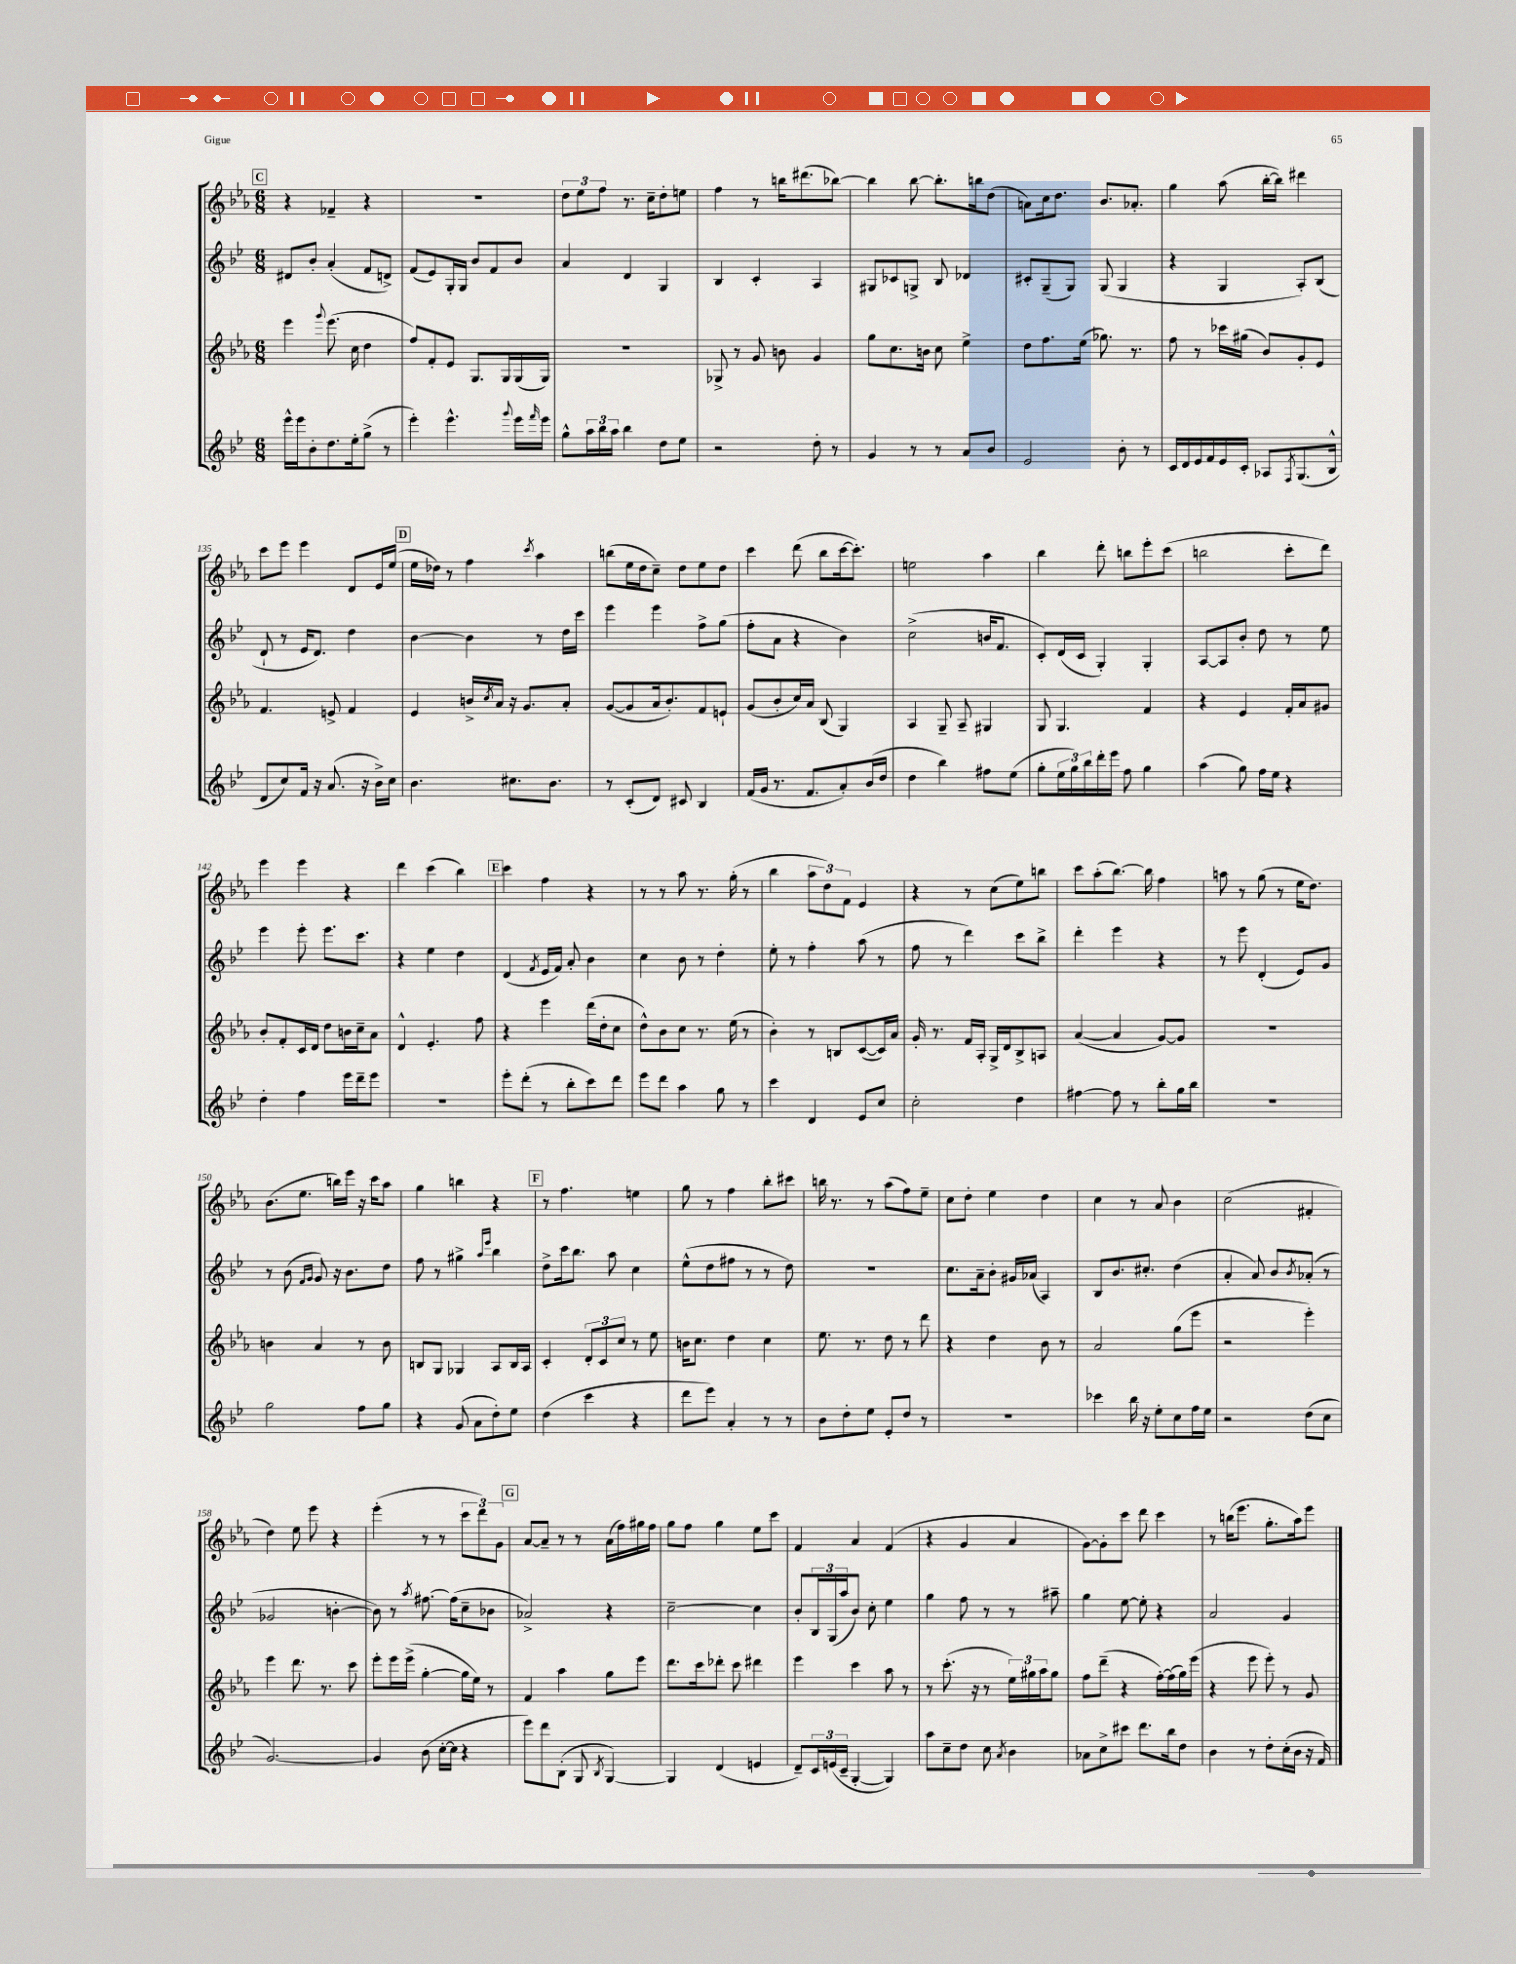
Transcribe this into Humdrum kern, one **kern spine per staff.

**kern	**kern	**kern	**kern
*staff4	*staff3	*staff2	*staff1
*clefG2	*clefG2	*clefG2	*clefG2
*k[b-e-]	*k[b-e-a-]	*k[b-e-]	*k[b-e-a-]
*M6/8	*M6/8	*M6/8	*M6/8
16eee-^^	4eee-	8d#	4r
16eee-	.	.	.
8b-'	.	8b-'	.
.	8qqggg	.	.
8.dd	(8.eee-	(4a'	4f-~
16ee-'	16cc	.	.
(8gg^	4dd	8f	4r
8r	.	8d^)	.
=	=	=	=
4eee-')	8ff)	(8f	2.r
.	8f'	8e-)	.
4.eee-^^	8e-	16G'	.
.	.	16G	.
.	8.G	8b-	.
.	.	8f	.
.	16G	.	.
8qqggg	.	.	.
16eee-	(16G	8b-	.
16qqfff	.	.	.
16eee-	16G)	.	.
=	=	=	=
8gg^^	2.r	4a	12dd
.	.	.	12ee-
24aa	.	.	.
24bb-	.	.	12ff
24aa	.	.	.
4bb-	.	4d	8.r
.	.	.	16cc~
8dd	.	4G	8dd'
8ee-	.	.	8ee
=	=	=	=
2r	8G-^	4B-	4ff
.	8r	.	.
.	8g	4c'	8r
.	8b	.	16bb
.	.	.	(8.ddd#
8dd'	4g	4A	.
8r	.	.	[8bb-)
=	=	=	=
4g	8gg	8G#	4bb-]
.	8.cc	8c-	.
8r	.	8G^	[8bb-
.	16b	.	.
8r	8cc	8B-	8.bb-']
8a	4ee-^	4d-	.
.	.	.	16bb
8b-	.	.	(8dd
=	=	=	=
2e-	8dd	8c#'	8a)
.	8.ff	(8G~	16cc
.	.	.	8.dd
.	.	8G)	.
.	(16ee-	.	.
.	8.gg-)	(8G	8.b-
8b-'	.	4G	.
.	8.r	.	8.a-'
8r	.	.	.
=	=	=	=
16c	8ff	4r	4gg
16d	.	.	.
16e-	8r	.	.
16f	.	.	.
16e-	16ccc-	4G	(8aa-
16c'	(16gg#	.	.
8A-	8b-)	.	[16bb-'
.	.	.	16bb-])
8qF	.	.	.
(8.G	8g'	8A')	4ddd#
.	8e-	(8B-	.
16B-^^	.	.	.
=	=	=	=
8d	4.f	8d`	8ccc
8cc)	.	8r	8eee-
16f	.	16e-	4eee-
16r	.	8.d)	.
(8.a	8e^	.	.
.	4f	4dd	8d
16r	.	.	.
16b-^)	.	.	16e-
16cc	.	.	(16ee-
=	=	=	=
4.b-	4e-	[4b-	16ee-
.	.	.	16dd-)
.	.	.	8r
.	16b^	4b-]	4ff
.	8qcc	.	.
.	16a-	.	.
8.cc#	16r	.	.
.	8.g	.	.
.	.	.	8qccc
.	.	8r	4aa-
8.b-	.	.	.
.	8a-'	16dd	.
.	.	16ccc	.
=	=	=	=
8r	([8g	4eee-	(8bb
(8c'	8g]	.	16ee-
.	.	.	16dd
8d)	16a-	4eee-	8cc~)
.	8.b-')	.	.
8c#	.	.	8dd
4B-	8f	8ff^	8ee-
.	8e`	(8gg	8dd
=	=	=	=
(16f	(8g	8ff'	4ccc
16g	.	.	.
8.r	8b-'	8a	.
.	16cc)	4r	(8ddd
8.f	16a-	.	.
.	(8B-	.	8bb-
8a')	4G)	4b-)	[16ccc
.	.	.	8.ccc'])
(16b-	.	.	.
16dd	.	.	.
=	=	=	=
4dd	4A-	(2cc^	2ee
4bb-)	8G~	.	.
.	8A-~	.	.
8ff#	4G#	16b	4aa-
.	.	8.f	.
(8ee-	.	.	.
=	=	=	=
8gg'	8G	8c')	4bb-
24ee-	4.G	(16d	.
24gg)	.	.	.
.	.	16c	.
24bb-	.	.	.
16ddd'	.	4G')	8ddd'
16eee-	.	.	.
8ff	.	.	8bb
4gg	4f	4G'	8eee-'
.	.	.	(8ccc
=	=	=	=
(4aa	4r	[8A	2bb
.	.	8A]	.
8gg)	4e-	8b-'	.
16ff	.	8dd	.
16ee-	.	.	.
4r	16f'	8r	8ccc'
.	16a-	.	.
.	8g#	8ee-	8ddd)
=	=	=	=
4dd'	8b-'	4eee-	4eee-
.	8f'	.	.
4ff	16c	8eee-'	4eee-
.	16d	.	.
.	8dd	8.eee-	.
16eee-	16b	.	4r
16ddd~	16cc~	8.ccc	.
8eee-	8a-	.	.
=	=	=	=
2.r	4d^^	4r	4ddd
.	4.e-'	4ee-	(4ccc
.	.	4dd	4bb-)
.	8ff	.	.
=	=	=	=
8eee-'	4r	(4d	4ccc
(8ddd'	.	.	.
.	.	8qf	.
8r	4eee-	16e-	4ff
.	.	16f)	.
8bb-'	.	8a'	.
8ccc)	(16ddd	4b-	4r
.	16dd'	.	.
8ddd	8cc	.	.
=	=	=	=
8eee-	8dd^^)	4cc	8r
8ddd	8b-	.	8r
4aa	8cc	8b-	8aa-
.	8.r	8r	8.r
8gg	.	4dd'	.
.	(16ee-	.	(16gg'
8r	8r	.	8r
=	=	=	=
4ccc	4b-')	8ee-'	4bb-
.	.	8r	.
4d	8r	4ff'	12aa-
.	.	.	12dd)
.	8B	.	.
.	.	.	12f
8e-	([8c	(8aa	4e-
8cc	16c])	8r	.
.	16a-	.	.
=	=	=	=
2cc'	16g'	8ff	4r
.	8.r	.	.
.	.	8r	.
.	16f	4ddd)	8r
.	16A-'	.	.
.	16G^	.	(8cc
.	16d	.	.
4dd	8B-^	8ccc	8ee-)
.	8A	8bb-^	8bb
=	=	=	=
[4ff#	([4a-	4ddd'	8ccc
.	.	.	(8aa-'
8ff#]	4a-]	4eee-	[8.bb-)
8r	.	.	.
.	.	.	16bb-]
8bb-'	[8g)	4r	4ff
16gg	8g]	.	.
16bb-	.	.	.
=	=	=	=
2.r	2.r	8r	8aa
.	.	8eee-	8r
.	.	(4d'	(8gg
.	.	.	8r
.	.	8e-)	16ee-
.	.	.	8.dd)
.	.	8g	.
=	=	=	=
2gg	4b	8r	(8.b-
.	.	(8b-	.
.	.	.	8.ee-
.	.	16qqf	.
.	.	16qqg	.
.	4a-	8g)	.
.	.	16r	16bb)
.	.	8.b-	16eee-
8ff	8r	.	16r
.	.	.	16ccc
8gg	8b	8dd	8aa-
=	=	=	=
4r	8B	8ff	4gg
.	8G	8r	.
(8g	4G-	4gg#^	4bb
8a	.	.	.
.	.	16qqaa	.
.	.	16qqeee-	.
8dd')	8A-	4bb-	4r
8ee-	16B	.	.
.	16A-	.	.
=	=	=	=
(4dd	4c'	8dd^	8r
.	.	16ccc	4.ff
.	.	8.bb-	.
4ccc	12d'	.	.
.	12c	.	.
.	.	8aa	.
.	12cc	.	.
4r	8r	4cc	4ee
.	8ee-	.	.
=	=	=	=
8ddd	16b	(8ee-^^	8gg
.	8.cc	.	.
8eee-)	.	8dd	8r
4a'	4dd	8ff#	4ff
.	.	8r	.
8r	4cc	8r	8bb-'
8r	.	8dd)	8ccc#
=	=	=	=
8b-	8.ee-	2.r	16bb
.	.	.	8.r
8dd'	.	.	.
.	8.r	.	.
8ee-	.	.	8r
8e-'	8dd	.	(8aa-
8dd	8r	.	8ff)
8r	8ddd	.	8ee-~
=	=	=	=
2.r	4r	8.cc	8cc
.	.	.	8dd'
.	.	16a~	.
.	4dd	8b-'	4ee-
.	.	16g#	.
.	.	(16a-	.
.	8b-	4A)	4dd
.	8r	.	.
=	=	=	=
4ccc-	2a-	8B-	4cc
.	.	8.b-	.
16bb-	.	.	8r
16r	.	8.cc#'	.
8ee-'	.	.	8a-
8cc	(8gg	(4dd	4b-
16ff	8eee-	.	.
16ee-	.	.	.
=	=	=	=
2r	2r	4a'	(2cc
.	.	8a)	.
.	.	8b-	.
.	.	8qb-	.
(8dd	4eee-')	(8a-'	4f#'
8cc	.	8r	.
=	=	=	=
[2.g)	4eee-	2g-	4dd)
.	8.ddd	.	8ee-
.	.	.	8eee-
.	8.r	.	.
.	.	[4b'	4r
.	8ccc	.	.
=	=	=	=
4g]	8eee-'	8b])	(4eee-'
.	16eee-	8r	.
.	(16eee-^	.	.
.	.	8qaa	.
(8b-	[4gg'	[8.ff#	8r
[16cc'	.	.	8r
16cc]	.	(16ff#]	.
4r	16gg]	8cc~	12ccc
.	16ee-)	.	.
.	.	.	12ddd)
.	8r	8b-	.
.	.	.	12g
=	=	=	=
8eee-)	4f	2a-^)	[8a-
8ddd	.	.	8a-~]
(8B-'	4aa-	.	8r
8G	.	.	8r
8qB-	.	.	.
[4G)	8gg	4r	(16a-
.	.	.	16ff)
.	8eee-	.	16gg#
.	.	.	16ff
=	=	=	=
4G]	8.ddd	[2cc~	8gg
.	.	.	8ff
.	16ccc	.	.
(4d	8ddd-'	.	4gg
.	8ccc	.	.
4e	4ddd#	4cc]	8ee-
.	.	.	8ccc
=	=	=	=
8d~)	4eee-	8b-'	4f
24c	.	24B-	.
(24e	.	(24G	.
24c~	.	24aa	.
[4G'	4ccc	8b-)	4a-
.	.	8cc'	.
4G])	8aa-	4ee-	(4f
.	8r	.	.
=	=	=	=
8aa	8r	4gg	4r
8cc~	(8.ccc'	.	.
8dd	.	8ff	4g
.	16r	.	.
8cc	8r	8r	.
8qa	.	.	.
4b-	24ee-)	8r	4a-
.	24gg#	.	.
.	24aa-	.	.
.	8gg#	8aa#~	.
=	=	=	=
8a-	8ff	4gg	[8g)
8cc^	(8ddd~	.	8g']
8ccc#	4r	[8ee-	8ccc
8.ddd	.	8ee-']	8ddd
.	[16ff')	4r	4ccc
16bb-	(16ff]	.	.
8dd	16gg)	.	.
.	(16eee-	.	.
=	=	=	=
4b-	4r	2a	8r
.	.	.	(16bb
.	.	.	8.eee-
8r	8eee-	.	.
8dd'	8eee-')	.	8.gg'
(16cc'	8r	4g	.
16b-	.	.	16aa-)
16r	8g	.	8eee-
16f)	.	.	.
==	==	==	==
*-	*-	*-	*-
